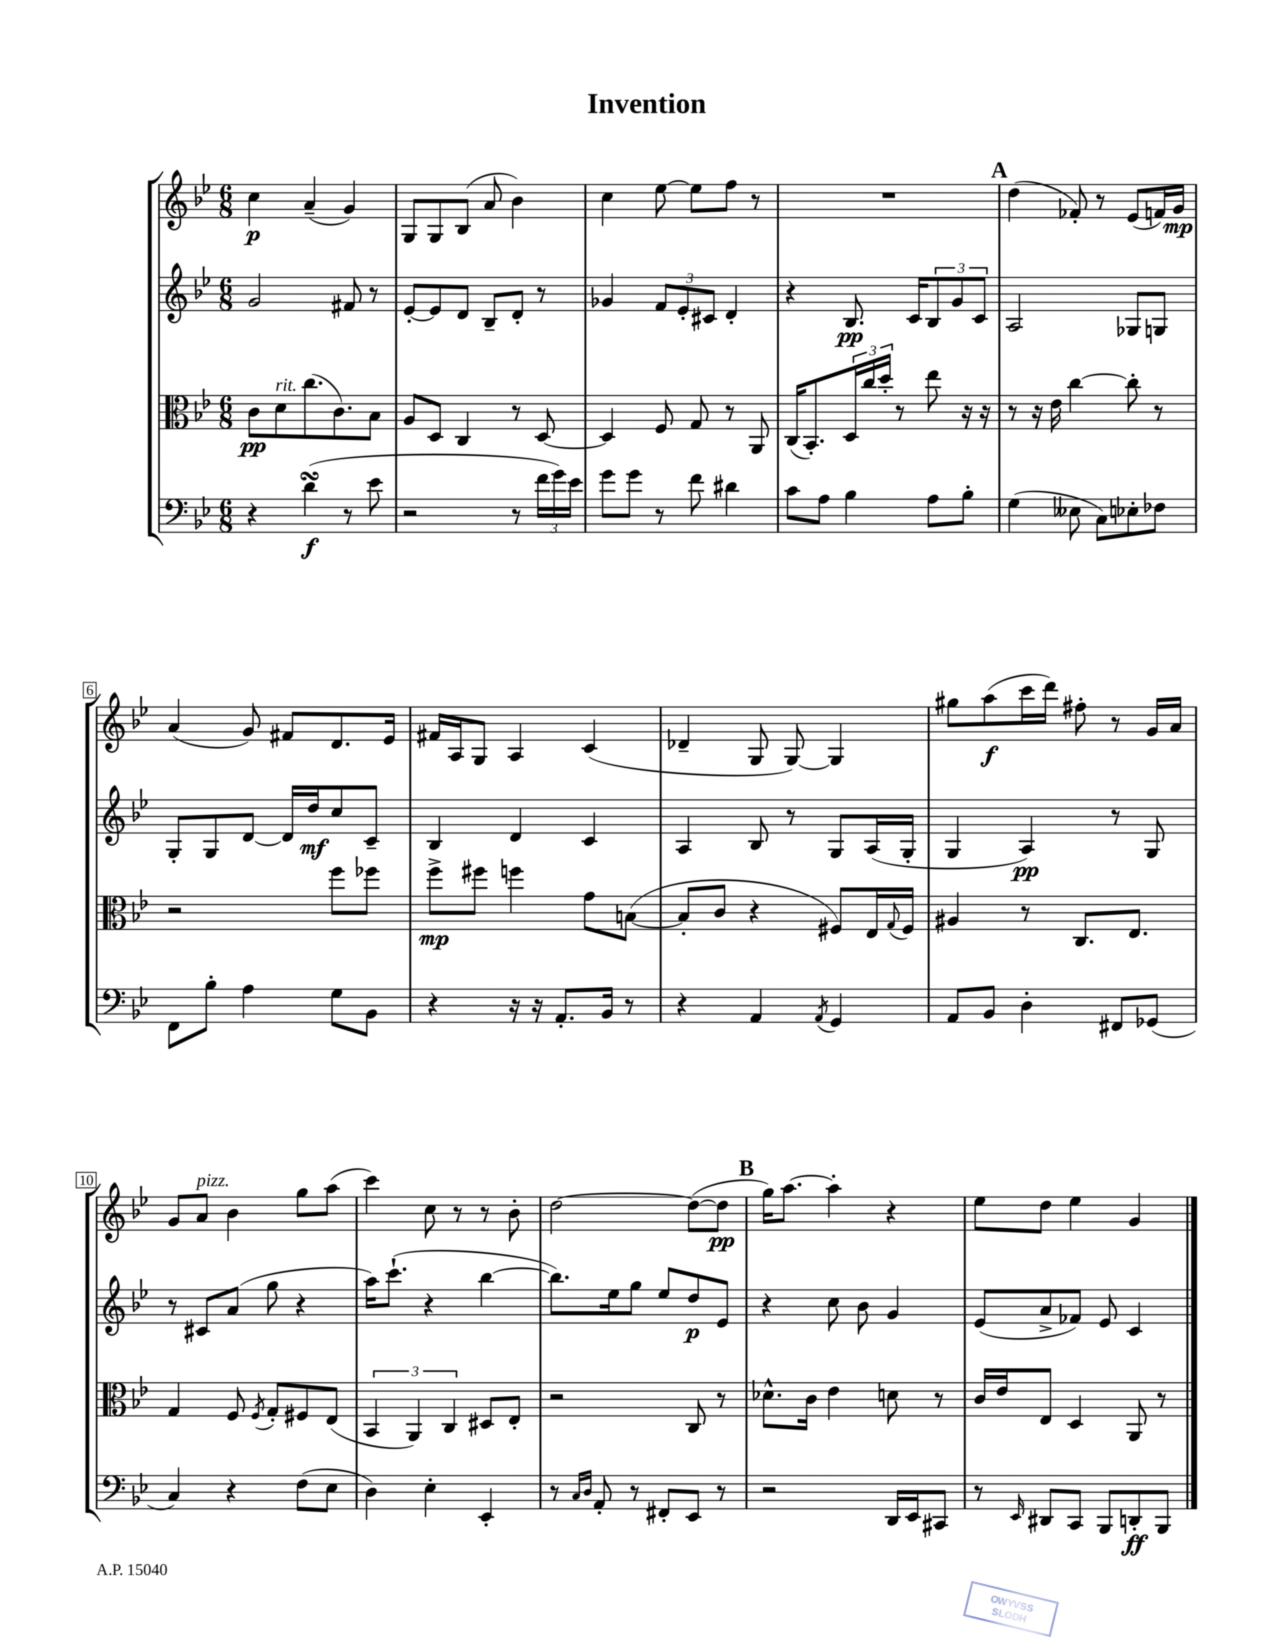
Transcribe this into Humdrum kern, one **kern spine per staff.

**kern	**kern	**kern	**kern
*staff4	*staff3	*staff2	*staff1
*clefF4	*clefC3	*clefG2	*clefG2
*k[b-e-]	*k[b-e-]	*k[b-e-]	*k[b-e-]
*M6/8	*M6/8	*M6/8	*M6/8
4r	8c	2g	4cc
.	8d	.	.
(4d	(8.cc	.	(4a~
.	8.c)	.	.
8r	.	8f#	4g)
8e-	8B-	8r	.
=	=	=	=
2r	8A	[8e-'	8G
.	8D	8e-]	8G
.	4C	8d	(8B-
.	.	8B-~	8a
8r	8r	8d'	4b-)
24f	[8D	8r	.
24g)	.	.	.
24e-	.	.	.
=	=	=	=
8g	4D]	4g-	4cc
8g	.	.	.
8r	8F	12f	[8ee-
.	.	12e-'	.
8f	8G	.	8ee-]
.	.	12c#	.
4d#	8r	4d'	8ff
.	8AA	.	8r
=	=	=	=
8c	(16C	4r	2.r
.	8.BB-')	.	.
8A	.	.	.
4B-	24D	8.B-	.
.	24cc	.	.
.	24dd'	.	.
.	8r	.	.
.	.	16c	.
8A	8ee-	12B-	.
.	.	12g	.
8B-'	16r	.	.
.	.	12c	.
.	16r	.	.
=	=	=	=
(4G	8r	2A	(4dd
.	16r	.	.
.	16e-	.	.
8E--	[4cc	.	8f-')
8C)	.	.	8r
8E-'	8cc']	8G-	(8e-
8F-	8r	8G	16f)
.	.	.	16g
=	=	=	=
8FF	2r	8G'	(4a
8B-'	.	8G	.
4A	.	[8d	8g)
.	.	16d]	8f#
.	.	16dd	.
8G	8ff	8cc	8.d
8BB-	8ff-	8c~	.
.	.	.	16e-
=	=	=	=
4r	8ff^	4B-	16f#
.	.	.	16A
.	8ff#	.	8G
16r	4ff	4d	4A
16r	.	.	.
8.AA'	.	.	.
.	8g	4c	(4c
16BB-	.	.	.
8r	([8B	.	.
=	=	=	=
4r	8B']	4A	4d-~
.	8c	.	.
4AA	4r	8B-	8G
.	.	8r	[8G)
8qAA	.	.	.
4GG	8F#)	8G	4G]
.	16E-	(16A	.
.	8qqG	.	.
.	16F#	16G'	.
=	=	=	=
8AA	4A#	4G	8gg#
8BB-	.	.	(8aa
4D'	8r	4A)	16ccc
.	.	.	16ddd)
.	8.C	.	8ff#'
8FF#	.	8r	8r
.	8.E-	.	.
(8GG-	.	8G	16g
.	.	.	16a
=	=	=	=
4C)	4G	8r	8g
.	.	8c#	8a
4r	8F	(8a	4b-
.	8qF	.	.
.	8G'	8gg	.
(8F	8F#	4r	8gg
8E-	(8E-	.	(8aa
=	=	=	=
4D)	6BB-	16aa)	4ccc)
.	.	(8.ccc`	.
.	6AA)	.	.
4E-'	.	4r	8cc
.	6C	.	.
.	.	.	8r
4EE-'	8D#	[4bb-	8r
.	8E-'	.	8b-'
=	=	=	=
8r	2r	8.bb-])	[2dd
16qqC	.	.	.
16qqD	.	.	.
8AA'	.	.	.
.	.	16ee-	.
8r	.	8gg	.
8FF#'	.	8ee-	.
8EE-	8C	8dd	(8dd_
8r	8r	8e-	8dd]
=	=	=	=
2r	8.d-^^	4r	16gg)
.	.	.	[8.aa
.	16c	.	.
.	4e-	8cc	4aa']
.	.	8b-	.
16DD	8d	4g	4r
16EE-	.	.	.
8CC#	8r	.	.
=	=	=	=
8r	16c	(8e-	8ee-
.	16e-	.	.
16qqEE-	.	.	.
8DD#	8E-	8a^	8dd
8CC	4D	8f-)	4ee-
8BBB-	.	8e-	.
8DD'	8AA	4c	4g
8BBB-	8r	.	.
==	==	==	==
*-	*-	*-	*-
